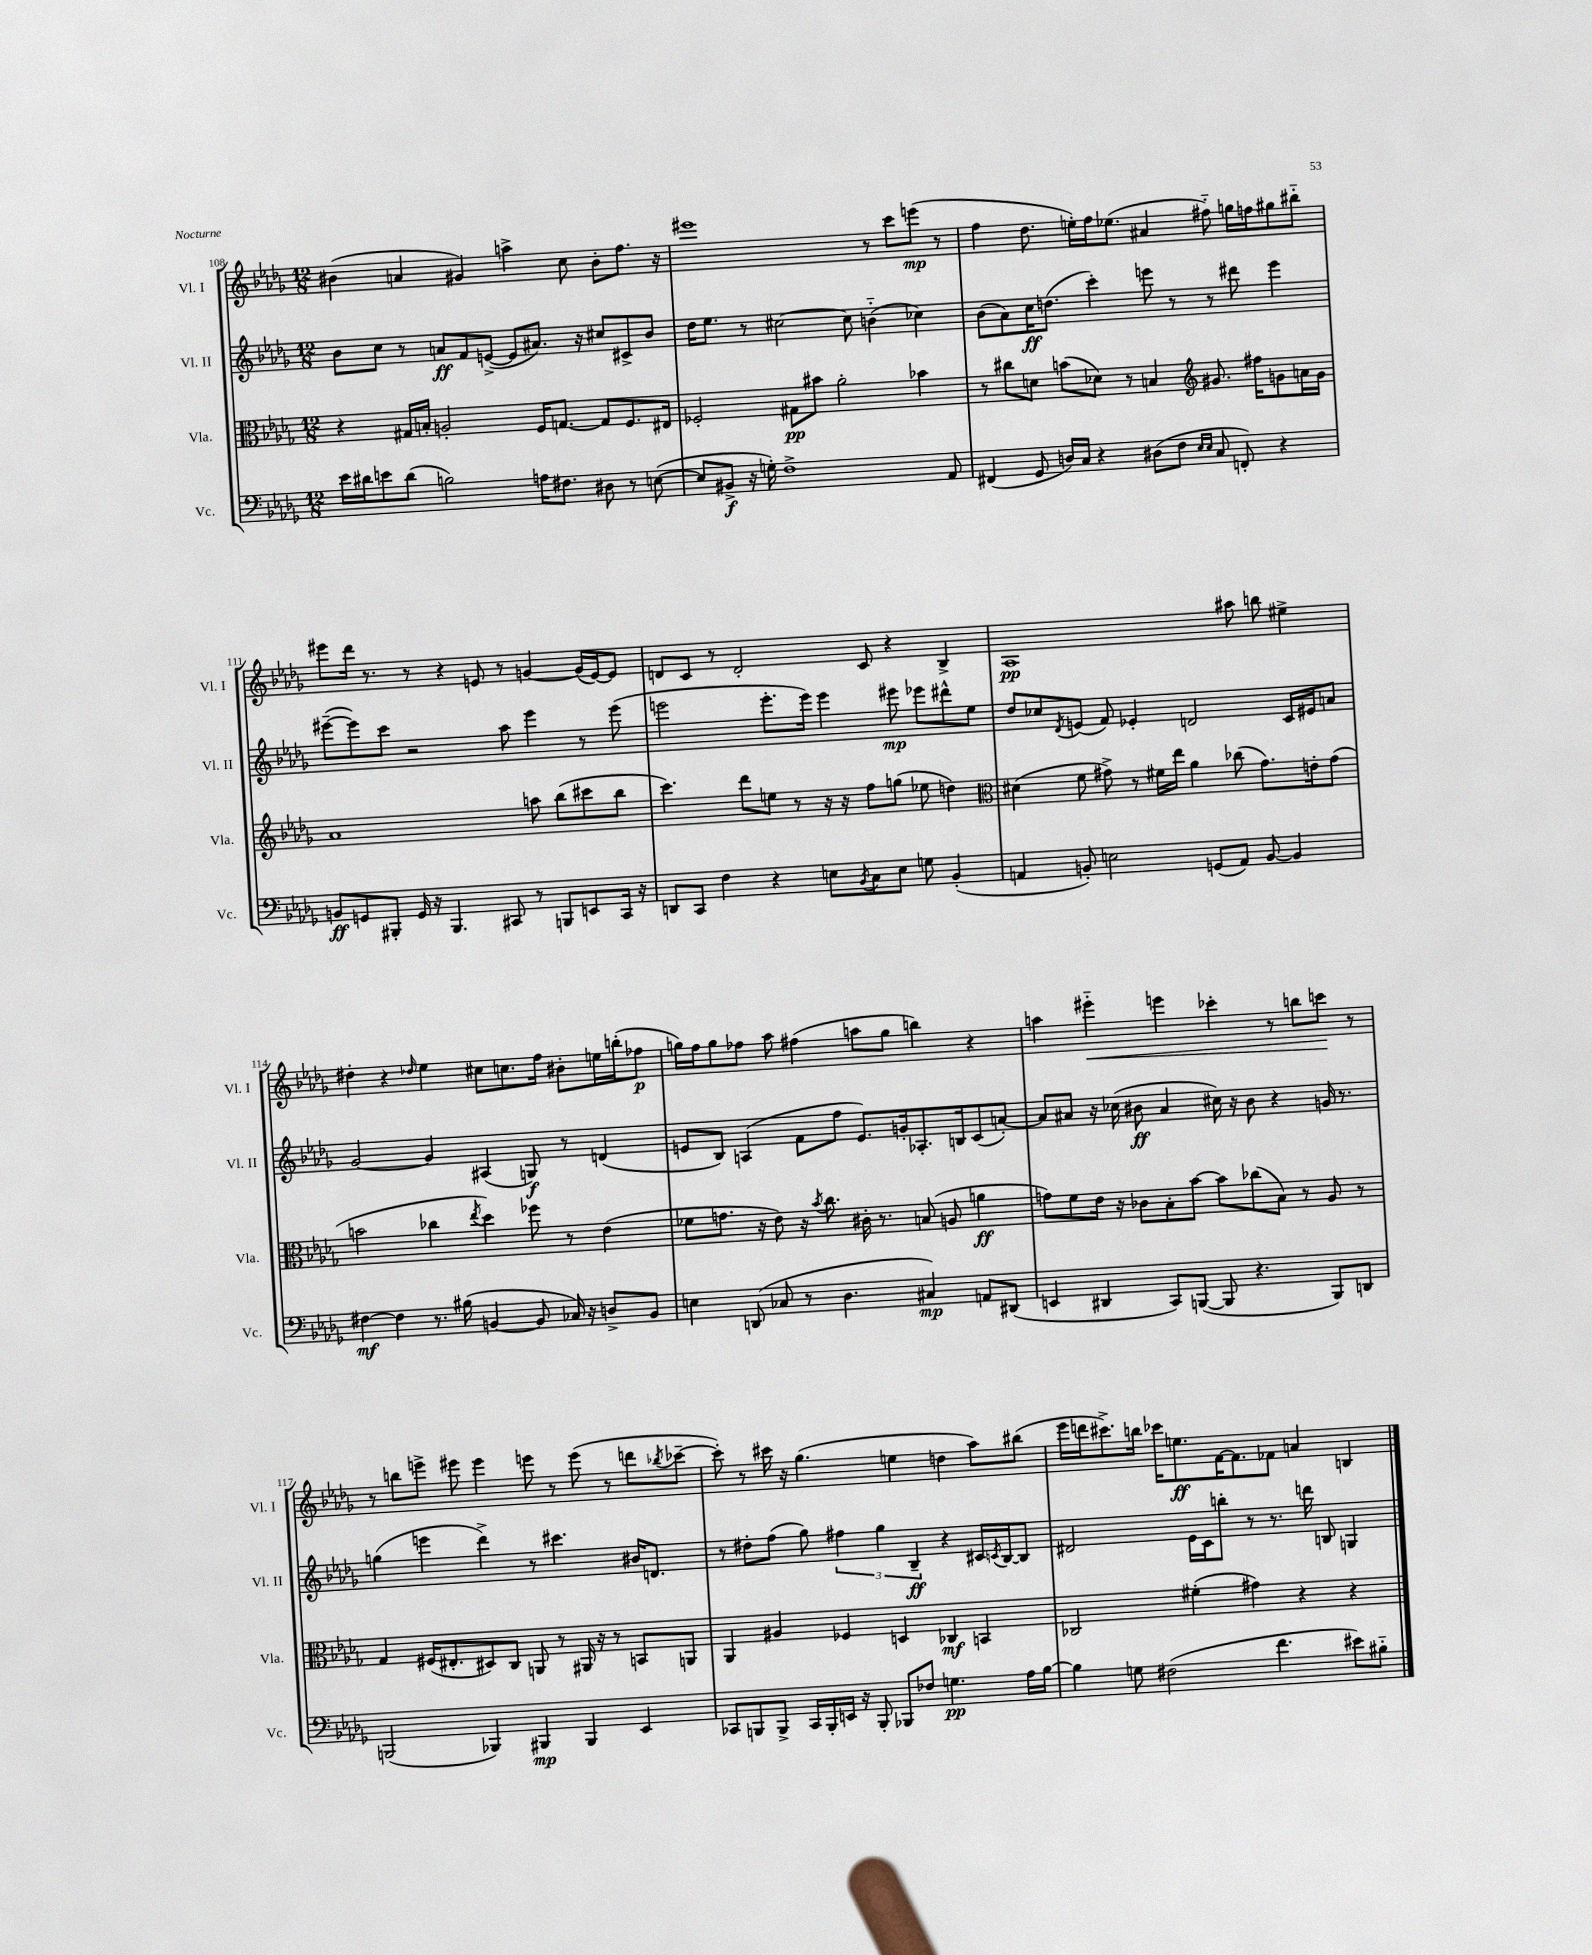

**kern	**dynam	**kern	**dynam	**kern	**dynam	**kern	**dynam
*part4	*part4	*part3	*part3	*part2	*part2	*part1	*part1
*staff4	*staff4	*staff3	*staff3	*staff2	*staff2	*staff1	*staff1
*I"Vc.	*	*I"Vla.	*	*I"Vl. II	*	*I"Vl. I	*
*I'Vc.	*	*I'Vla.	*	*I'Vl. II	*	*I'Vl. I	*
*clefF4	*	*clefC3	*	*clefG2	*	*clefG2	*
*k[b-e-a-d-g-]	*	*k[b-e-a-d-g-]	*	*k[b-e-a-d-g-]	*	*k[b-e-a-d-g-]	*
*M12/8	*	*M12/8	*	*M12/8	*	*M12/8	*
=108	=108	=108	=108	=108	=108	=108	=108
16e-\LL	.	4r	.	8b-\L	.	(4b#X\	.
16d#X\J	.	.	.	.	.	.	.
8en\	.	.	.	8cc\J	.	.	.
(8d#\J	.	16G#X/LL	.	8r	.	4an/	.
.	.	16Bn'/JJ	.	.	.	.	.
2Bn\)	.	2An'/	.	8an/L	ff	.	.
.	.	.	.	8f/	.	4g#X/)	.
.	.	.	.	([8en^/J	.	.	.
.	.	.	.	8e/L]	.	4aan^\	.
16An\KL	.	16F/KL	.	8.a#X/J)	.	.	.
8.F#X\J	.	[8.Gn/J	.	.	.	.	.
.	.	.	.	.	.	8cc\	.
.	.	.	.	16r	.	.	.
8D#X\	.	8G/L]	.	8cc#X/L	.	8b#'\L	.
8r	.	8.F/	.	8c#X^/	.	8.ff\J	.
([8En\	.	.	.	8b-/J	.	.	.
.	.	16E#X/Jk	.	.	.	16r	.
=109	=109	=109	=109	=109	=109	=109	=109
8E/L]	.	2F-X'/	.	16dd-\KL	.	1eee#X	.
.	.	.	.	8.ee-\J	.	.	.
8BB#X^/J	f	.	.	.	.	.	.
16r	.	.	.	8r	.	.	.
16Gn'\)	.	.	.	.	.	.	.
1F^	.	.	.	[2cc#X\	.	.	.
.	.	8G#X\L	pp	.	.	.	.
.	.	8b#X\J	.	.	.	.	.
.	.	2a-'\	.	.	.	.	.
.	.	.	.	8cc#\]	.	.	.
.	.	.	.	(4bn\	.	8r	.
.	.	.	.	.	.	8ccc\L	.
.	.	4b-X\	.	4cc-X\)	.	(8eeen\J	mp
8AA-/	.	.	.	.	.	8r	.
=110	=110	=110	=110	=110	=110	=110	=110
(4FF#X/	.	8r	.	(8b-\L	.	4ff\	.
.	.	8cc#X\L	.	8a-\)	.	.	.
8GG-/	.	8dn\J	.	16cc\K	ff	8.dd-\	.
.	.	.	.	(8.ddn\J	.	.	.
16Dn/LL)	.	(8bn\L	.	.	.	.	.
16C/JJ	.	.	.	.	.	16een'\LL)	.
4r	.	8d-X\J)	.	4ccc'\)	.	16ff\J	.
.	.	.	.	.	.	(8.ee-X\J	.
.	.	8r	.	.	.	.	.
(8D#X\L	.	4Bn/	.	8eeen\	.	4a#X/	.
8F\J	.	.	.	8r	.	.	.
16qqE-/LL	.	.	.	.	.	.	.
16qqE-/JJ	.	.	.	.	.	.	.
*	*	*clefG2	*	*	*	*	*
8C/	.	8.g#X/	.	8r	.	8ff#X\)	.
8FFn'/)	.	.	.	8ddd#X\	.	16ggn\LL	.
.	.	16ff#X\KL	.	.	.	16ffn\J	.
4r	.	8gn\	.	4eee\	.	8gg#X\	.
.	.	16an\L	.	.	.	8bb#X\J	.
.	.	16g\JJ	.	.	.	.	.
!!LO:LB:g=z
=111	=111	=111	=111	=111	=111	=111	=111
8BBn/L	ff	1a-	.	([8eee#X~\L	.	8eee#X\L	.
8GGn/	.	.	.	8eee#\])	.	16ddd-\Jk	.
.	.	.	.	.	.	8.r	.
8BBB#X'/J	.	.	.	8ccc\J	.	.	.
16GG/	.	.	.	2r	.	8r	.
16r	.	.	.	.	.	.	.
4.BBB#/	.	.	.	.	.	4r	.
.	.	.	.	.	.	8en/	.
8CC#X/	.	.	.	8aa-\	.	8r	.
8r	.	8aan\	.	4eee#\	.	[4gn/	.
8BBBn/L	.	(8bb-\L	.	.	.	.	.
8EEn/	.	8ccc#X\	.	8r	.	(16g/LL]	.
.	.	.	.	.	.	[16e/J)	.
16CC#/Jk	.	8bb-\J	.	(8eee#\	.	8e/J]	.
16r	.	.	.	.	.	.	.
=112	=112	=112	=112	=112	=112	=112	=112
8DDn/L	.	4.ccc\)	.	2eeen\	.	8dn/L	.
8CC/J	.	.	.	.	.	8c/J	.
4F\	.	.	.	.	.	8r	.
.	.	8ddd-\L	.	.	.	2d'/	.
4r	.	8een\J	.	8.eee'\L	.	.	.
.	.	8r	.	.	.	.	.
.	.	.	.	16eee\Jk)	.	.	.
8En\L	.	16r	.	4eee\	.	.	.
.	.	16r	.	.	.	.	.
8qBB-/	.	.	.	.	.	.	.
8C\	.	8ff\L	.	.	.	8c/	.
8E\J	.	(8ggn\J	.	8eee#X\	mp	4r	.
8Gn\	.	8ee-X\	.	8eee-X\L	.	.	.
(4BB-'/	.	4ddn\)	.	8ddd#X^^\	.	4B-^/	.
.	.	.	.	8ee-\J	.	.	.
=113	=113	=113	=113	=113	=113	=113	=113
*	*	*clefC3	*	*	*	*	*
4AAn/	.	(4d#X\	.	8dd-/L	.	1A-	pp
.	.	.	.	8cc-X/	.	.	.
.	.	.	.	8qd-/	.	.	.
8BBn'/)	.	8f\	.	(8en/J	.	.	.
2En\	.	8g#X^\)	.	8f/)	.	.	.
.	.	8r	.	4e-X'/	.	.	.
.	.	16f#X\LL	.	.	.	.	.
.	.	16ee-\JJ	.	.	.	.	.
.	.	4a-\	.	2dn/	.	.	.
(8GGn/L	.	.	.	.	.	.	.
8AA/J)	.	(8cc-X\	.	.	.	8aa#X\	.
[8BB/	.	8.g#\L)	.	.	.	8bbn\	.
4BB/]	.	.	.	16c/LL	.	4ee#X^\	.
.	.	16en'\k	.	16e#X/J	.	.	.
.	.	(8g#\J	.	8an/J	.	.	.
!!LO:LB:g=z
=114	=114	=114	=114	=114	=114	=114	=114
[4F#X\	mf	2bn\	.	[2g-/	.	4dd#X'\	.
4F#\]	.	.	.	.	.	4r	.
.	.	.	.	.	.	16qqdd-X/	.
8.r	.	4cc-X\	.	4g-/]	.	4ee-\	.
(16B#X\	.	.	.	.	.	.	.
.	.	8qee-/	.	.	.	.	.
[4BBn/	.	4dd-\)	.	(4A#X/	.	8cc#X\L	.
.	.	.	.	.	.	8.ccn\	.
8BB/]	.	8ff-X\	.	8Gn/)	f	.	.
.	.	.	.	.	.	16ff\Jk	.
16C-X/)	.	8r	.	8r	.	8b#X'\L	.
16r	.	.	.	.	.	.	.
8Dn^/L	.	(4e-\	.	(4dn/	.	16een\L	.
.	.	.	.	.	.	(16bbn'\J	.
8BB/J	.	.	.	.	.	8ff-X\J	p
=115	=115	=115	=115	=115	=115	=115	=115
4En\	.	8f-X\L	.	8en/L	.	16ggn\LL)	.
.	.	.	.	.	.	16ff\J	.
.	.	8.gn\J	.	8B-/J)	.	8gg\	.
(8DDn/	.	.	.	(4An/	.	8ff-X\J	.
.	.	16r	.	.	.	.	.
8C-X/	.	8e-\)	.	.	.	8aa-\	.
8r	.	16r	.	8f\L	.	(4ff#X\	.
.	.	8qb-/	.	.	.	.	.
.	.	8.cc\	.	.	.	.	.
4.D-\	.	.	.	8ff\J	.	.	.
.	.	16c#X'\	.	8.e/L)	.	8aan\L	.
.	.	8.r	.	.	.	.	.
.	.	.	.	.	.	8gg\J	.
.	.	.	.	16gn'/k	.	.	.
4C#X/)	mp	(8Bn/	.	8.A-X'/	.	4bbn\)	.
.	.	8An/	.	.	.	.	.
.	.	.	.	16Bn/k	.	.	.
8AAn/L	.	4an\	ff	(8c/	.	4r	.
(8DD#X/J	.	.	.	[8an'/J)	.	.	.
=116	=116	=116	=116	=116	=116	=116	=116
4EEn/	.	8gn\L)	.	8a/L]	.	4aan\	.
.	.	8f\	.	8a#X/J	.	.	.
!	!	!	!	!	!	!	!LO:HP:b
4DD#X/	.	16e-\Jk	.	16r	.	4eee#X\	<
.	.	16r	.	(16cc-X\	.	.	.
.	.	8c-X\L	.	8b#X\	ff	.	.
8CC/L)	.	8B-'\	.	4a#/	.	4eeen\	.
([8BBBn/J	.	[8b-\J	.	.	.	.	.
8BBB/]	.	8b-\L]	.	16cc#X\)	.	4ccc-X'\	.
.	.	.	.	16r	.	.	.
4.r	.	(8cc-X\	.	8b#\	.	.	.
.	.	8B-\J)	.	4r	.	8r	.
.	.	8r	.	.	.	8bbn\L	.
8BBB/L)	.	8A-/	.	16gn/	.	8cccn\J	.
.	.	.	.	8.r	.	.	.
8DDn/J	.	8r	.	.	.	8r	[
!!LO:LB:g=z
=117	=117	=117	=117	=117	=117	=117	=117
(2BBBn/	.	4G-/	.	(4ggn\	.	8r	.
.	.	.	.	.	.	8bbn\L	.
.	.	(16F#X/KL	.	4eeen\	.	8eeen^\J	.
.	.	8.E#X'/	.	.	.	.	.
.	.	.	.	.	.	8eee#X\	.
4BBB-X/)	.	8D#X/)	.	4ddd-^\)	.	4eee#\	.
.	.	8C/J	.	.	.	.	.
4BBB#X/	mp	8AAn/	.	8r	.	8eeen\	.
.	.	8r	.	4.ccc#X\	.	8r	.
4BBB#/	.	16AA#X/	.	.	.	(8eee\	.
.	.	16r	.	.	.	.	.
.	.	8r	.	.	.	8r	.
4EE-/	.	8BBn/L	.	16b#X/KL	.	8dddn\L	.
.	.	.	.	8.dn/J	.	.	.
.	.	.	.	.	.	8qbb-X/	.
.	.	8AAn/J	.	.	.	[8ccc-X~\J	.
=118	=118	=118	=118	=118	=118	=118	=118
8CC-X/L	.	4AA-/	.	8r	.	8ccc-'\])	.
8BBBn/	.	.	.	8dd#X'\L	.	8r	.
8BBB^/J	.	4A#X/	.	(8ff\J	.	16ccc#X\	.
.	.	.	.	.	.	16r	.
16CC-/LL	.	.	.	8gg-\)	.	(4.gg-\	.
16BBB'/	.	.	.	.	.	.	.
16EEn/JJ	.	4F-X/	.	6ff#X\	.	.	.
16r	.	.	.	.	.	.	.
8BBB'/	.	.	.	.	.	.	.
.	.	.	.	6gg-\	.	.	.
8BBB-X/L	.	4Dn/	.	.	.	4een\	.
.	.	.	.	6B-~/	ff	.	.
8F-X/J	.	.	.	.	.	.	.
4.Gn\	pp	4C-X/	mf	4r	.	4ddn\	.
.	.	4BBn/	.	16c#X/LL	.	8aa-\L)	.
.	.	.	.	8qcn/	.	.	.
.	.	.	.	[16B-/J	.	.	.
16A-\LL	.	.	.	8B-/J]	.	(8bb#X\J	.
[16B-\JJ	.	.	.	.	.	.	.
=119	=119	=119	=119	=119	=119	=119	=119
4B-\]	.	2C-X/	.	2d#X/	.	16eee-\LL	.
.	.	.	.	.	.	16dddn\J	.
.	.	.	.	.	.	8.ccc#X^\)	.
8Gn\	.	.	.	.	.	.	.
.	.	.	.	.	.	16bbn\Jk	.
(2F#X\	.	.	.	.	.	16ccc-X\KL	.
.	.	.	.	.	.	8.een\	ff
.	.	(4f#X'\	.	16e-\LL	.	.	.
.	.	.	.	16c\J	.	.	.
.	.	.	.	8bbn'\J	.	[16f\K	.
.	.	.	.	.	.	8.f\]	.
.	.	4g#X\)	.	8r	.	.	.
4.f\	.	.	.	8.r	.	8f-X\J	.
.	.	4r	.	.	.	4an/	.
.	.	.	.	16dddn\	.	.	.
.	.	.	.	8Bn/	.	.	.
8e#X\L)	.	4r	.	4Gn/	.	4Bn/	.
8B#X\J	.	.	.	.	.	.	.
==	==	==	==	==	==	==	==
*-	*-	*-	*-	*-	*-	*-	*-
